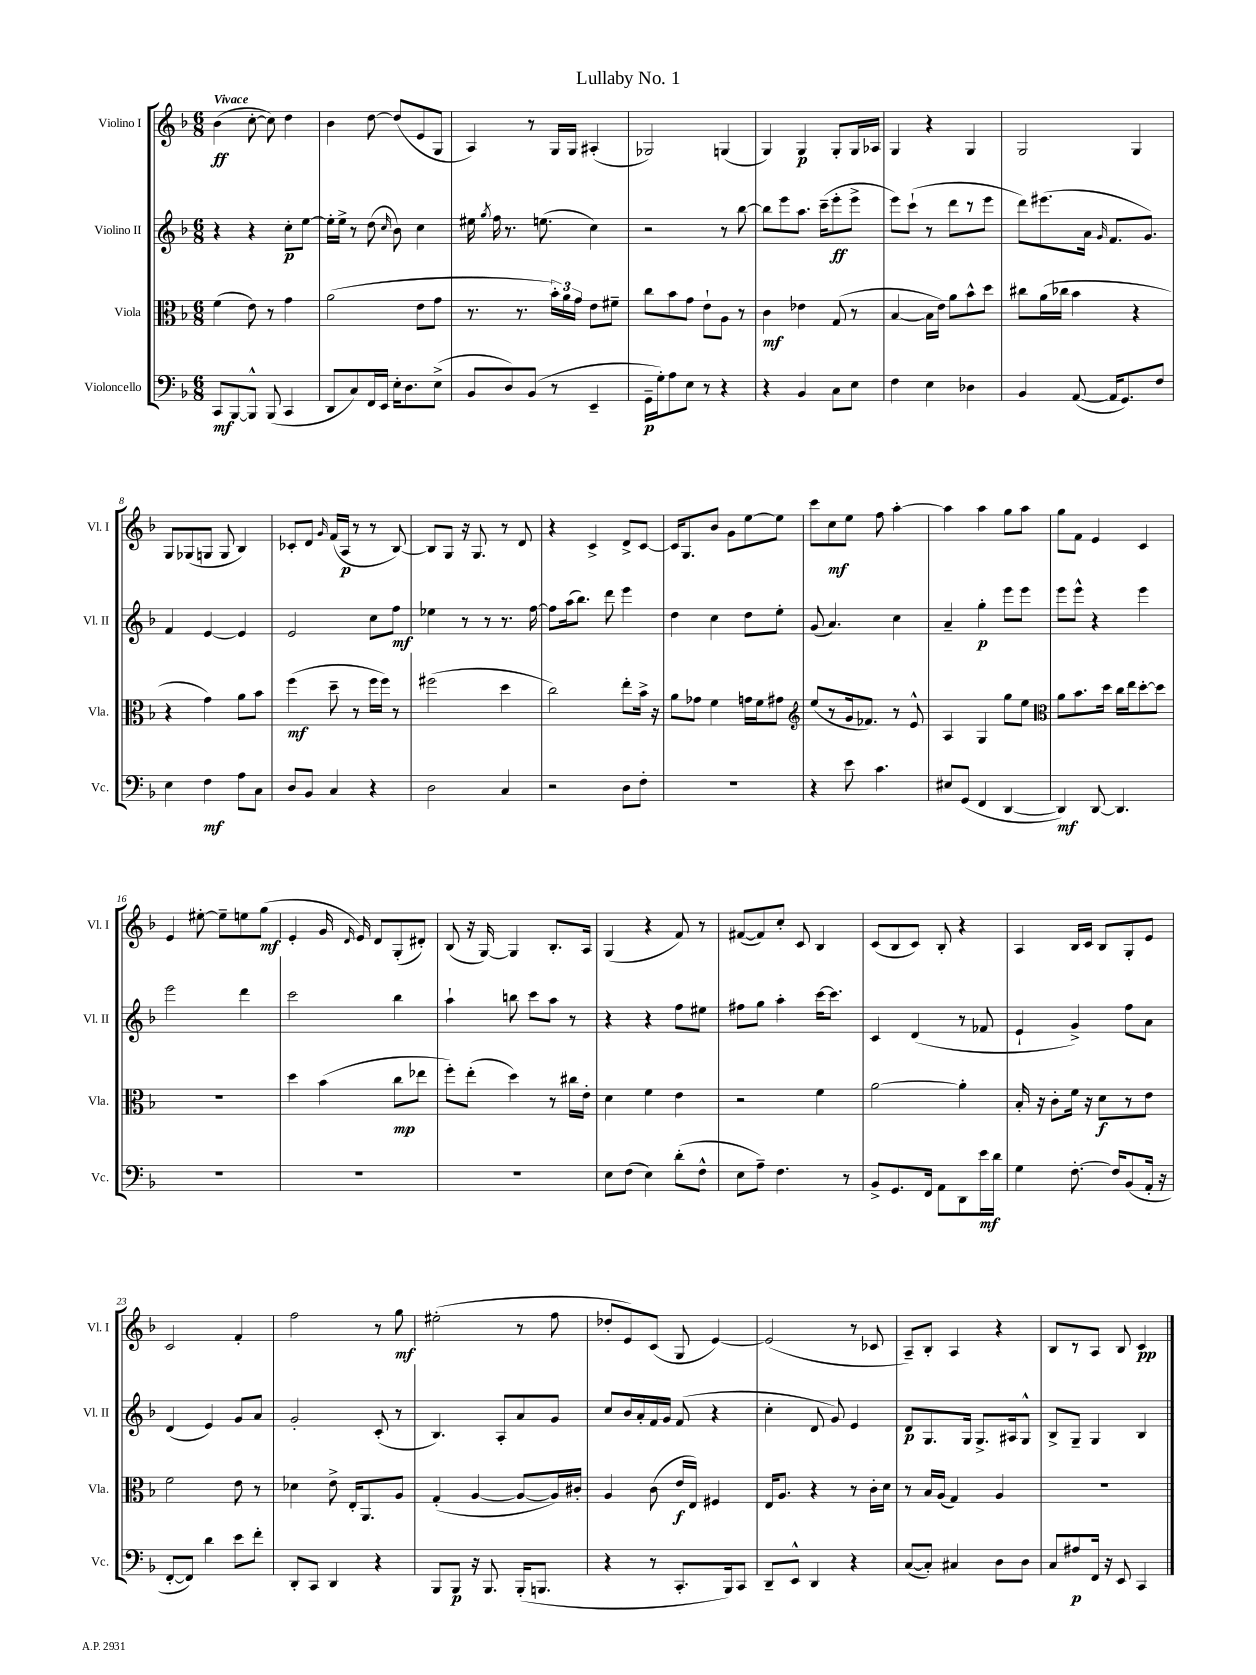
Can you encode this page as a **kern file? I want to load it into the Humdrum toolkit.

**kern	**dynam	**kern	**dynam	**kern	**dynam	**kern	**dynam
*part4	*part4	*part3	*part3	*part2	*part2	*part1	*part1
*staff4	*staff4	*staff3	*staff3	*staff2	*staff2	*staff1	*staff1
*I"Violoncello	*	*I"Viola	*	*I"Violino II	*	*I"Violino I	*
*I'Vc.	*	*I'Vla.	*	*I'Vl. II	*	*I'Vl. I	*
*clefF4	*	*clefC3	*	*clefG2	*	*clefG2	*
*k[b-]	*	*k[b-]	*	*k[b-]	*	*k[b-]	*
*M6/8	*	*M6/8	*	*M6/8	*	*M6/8	*
=1	=1	=1	=1	=1	=1	=1	=1
!	!	!	!	!	!	!LO:TX:a:B:t=Vivace	!
8CC/L	mf	(4f\	.	4r	.	(4b-\	ff
[8BBB-/	.	.	.	.	.	.	.
8BBB-^^/J]	.	8e\)	.	4r	.	[8cc'\	.
(8BBB-/	.	8r	.	.	.	8cc\])	.
4CC/	.	4g\	.	8cc'\L	p	4dd\	.
.	.	.	.	[8ee\J	.	.	.
=2	=2	=2	=2	=2	=2	=2	=2
8DD/L	.	(2a\	.	16ee'\LL]	.	4b-\	.
.	.	.	.	16ee^\JJ	.	.	.
8C/)	.	.	.	8r	.	.	.
16FF/L	.	.	.	(8dd\	.	[8dd\	.
16EE/JJ	.	.	.	.	.	.	.
.	.	.	.	16qqcc/	.	.	.
16E'\KL	.	.	.	8b-\)	.	(8dd/L]	.
8.D\	.	.	.	.	.	.	.
.	.	8e\L	.	4cc\	.	8e/	.
(8E^\J	.	8g\J	.	.	.	8G/J	.
=3	=3	=3	=3	=3	=3	=3	=3
8BB-/L	.	8.r	.	16ee#X\	.	4A/)	.
.	.	.	.	8qgg/	.	.	.
.	.	.	.	16ff\	.	.	.
8D/)	.	.	.	8.r	.	.	.
.	.	8.r	.	.	.	.	.
(8BB-/J	.	.	.	.	.	8r	.
.	.	.	.	(8.een\	.	.	.
8r	.	24b-'\LL)	.	.	.	16G/LL	.
.	.	24a\	.	.	.	.	.
.	.	.	.	.	.	16G/JJ	.
.	.	24g\JJ	.	.	.	.	.
4EE~/	.	8e\L	.	4cc\)	.	(4A#X'/	.
.	.	8f#X~\J	.	.	.	.	.
=4	=4	=4	=4	=4	=4	=4	=4
16GG~\LL	p	8cc\L	.	2r	.	2G-X/)	.
16G'\J)	.	.	.	.	.	.	.
8A\	.	8b-\	.	.	.	.	.
8E\J	.	8g\J	.	.	.	.	.
8r	.	8e`\L	.	.	.	.	.
4r	.	8A\J	.	8r	.	(4Gn/	.
.	.	8r	.	[8bb-\	.	.	.
=5	=5	=5	=5	=5	=5	=5	=5
4r	.	4c\	mf	8bb-\L]	.	4G/)	.
.	.	.	.	8eee\	.	.	.
4BB-/	.	4e-X\	.	8.aa\J	.	4G/	p
.	.	.	.	(16ccc~\KL	.	.	.
8C\L	.	(8G/	.	8eee'\	ff	8G'/L	.
8E\J	.	8r	.	8eee^\J	.	16G/L	.
.	.	.	.	.	.	16A-X/JJ	.
=6	=6	=6	=6	=6	=6	=6	=6
4F\	.	[4B-/	.	8eee\L)	.	4G/	.
.	.	.	.	(8ccc`\J	.	.	.
4E\	.	16B-\LL]	.	8r	.	4r	.
.	.	16e\JJ)	.	.	.	.	.
.	.	8a\L	.	8ddd\L	.	.	.
4D-X\	.	8b-^^\	.	8r	.	4G/	.
.	.	8dd\J	.	8eee\J	.	.	.
=7	=7	=7	=7	=7	=7	=7	=7
4BB-/	.	8cc#X\L	.	8ddd\L)	.	2G/	.
.	.	(16a\L	.	(8.eee#X\	.	.	.
.	.	16cc-X\JJ	.	.	.	.	.
([8AA/	.	4b-\	.	.	.	.	.
.	.	.	.	16a\Jk	.	.	.
.	.	.	.	16qqg/	.	.	.
16AA/KL]	.	.	.	8.f/L	.	.	.
8.GG/)	.	.	.	.	.	.	.
.	.	4r	.	.	.	4G/	.
.	.	.	.	8.g/J)	.	.	.
8F/J	.	.	.	.	.	.	.
!!LO:LB:g=z
=8	=8	=8	=8	=8	=8	=8	=8
4E\	.	4r	.	4f/	.	8G/L	.
.	.	.	.	.	.	(8G-X/	.
4F\	mf	4g\)	.	[4e/	.	8Gn/J	.
.	.	.	.	.	.	8G/	.
8A\L	.	8a\L	.	4e/]	.	4B-/)	.
8C\J	.	8b-\J	.	.	.	.	.
=9	=9	=9	=9	=9	=9	=9	=9
8D/L	.	(4ff\	mf	2e/	.	8c-X'/L	.
8BB-/J	.	.	.	.	.	8d/J	.
.	.	.	.	.	.	16qqg/	.
4C/	.	8dd~\	.	.	.	(16f/LL	.
.	.	.	.	.	.	16A/JJ	p
.	.	8r	.	.	.	8r	.
4r	.	16ff\LL	.	8cc\L	.	8r	.
.	.	16ff\JJ)	.	.	.	.	.
.	.	8r	.	8ff\J	mf	[8B-/)	.
=10	=10	=10	=10	=10	=10	=10	=10
2D\	.	(2ff#X\	.	4ee-X\	.	8B-/L]	.
.	.	.	.	.	.	8G/J	.
.	.	.	.	8r	.	16r	.
.	.	.	.	.	.	8.G/	.
.	.	.	.	8r	.	.	.
4C/	.	4dd\	.	8.r	.	8r	.
.	.	.	.	.	.	8d/	.
.	.	.	.	[16ff\	.	.	.
=11	=11	=11	=11	=11	=11	=11	=11
2r	.	2cc\)	.	8ff\L]	.	4r	.
.	.	.	.	(16aa\k	.	.	.
.	.	.	.	8.bb-\J)	.	.	.
.	.	.	.	.	.	4c^/	.
.	.	.	.	8ddd\	.	.	.
8D\L	.	8ee'\L	.	4eee\	.	8d^/L	.
8F'\J	.	16b-^\Jk	.	.	.	[8c/J	.
.	.	16r	.	.	.	.	.
=12	=12	=12	=12	=12	=12	=12	=12
2.r	.	8a\L	.	4dd\	.	16c/KL]	.
.	.	.	.	.	.	8.G/	.
.	.	8g-X\J	.	.	.	.	.
.	.	4f\	.	4cc\	.	8b-/J	.
.	.	.	.	.	.	8g\L	.
.	.	16gn\LL	.	8dd\L	.	[8ee\	.
.	.	16f\J	.	.	.	.	.
.	.	8g#X\J	.	8ee'\J	.	8ee\J]	.
=13	=13	=13	=13	=13	=13	=13	=13
*	*	*clefG2	*	*	*	*	*
4r	.	(8ee/L	.	(8g/	.	8ccc\L	.
.	.	8r	.	4.a/)	.	8cc\	mf
8e\	.	16g/k	.	.	.	8ee\J	.
.	.	8.f-X/J)	.	.	.	.	.
4.c\	.	.	.	.	.	8ff\	.
.	.	8r	.	4cc\	.	[4aa'\	.
.	.	8e^^/	.	.	.	.	.
=14	=14	=14	=14	=14	=14	=14	=14
8E#X/L	.	4A/	.	4a~/	.	4aa\]	.
(8GG/J	.	.	.	.	.	.	.
4FF/	.	4G/	.	4gg'\	p	4aa\	.
[4DD/	.	8gg\L	.	8eee\L	.	8gg\L	.
.	.	8ee\J	.	8eee\J	.	8aa\J	.
=15	=15	=15	=15	=15	=15	=15	=15
*	*	*clefC3	*	*	*	*	*
4DD/])	mf	8a\L	.	8eee\L	.	8gg\L	.
.	.	8.b-\	.	8eee^^\J	.	8f\J	.
[8DD/	.	.	.	4r	.	4e/	.
.	.	16dd\Jk	.	.	.	.	.
4.DD/]	.	16cc\LL	.	.	.	.	.
.	.	16ee\J	.	.	.	.	.
.	.	[8dd'\	.	4eee\	.	4c/	.
.	.	8dd\J]	.	.	.	.	.
!!LO:LB:g=z
=16	=16	=16	=16	=16	=16	=16	=16
2.r	.	2.r	.	2eee\	.	4e/	.
.	.	.	.	.	.	[8ee#X'\	.
.	.	.	.	.	.	8ee#~\L]	.
.	.	.	.	4ddd\	.	8een\	.
.	.	.	.	.	.	(8gg\J	mf
=17	=17	=17	=17	=17	=17	=17	=17
2.r	.	4dd\	.	2ccc\	.	4e'/	.
.	.	(4b-\	.	.	.	16g/	.
.	.	.	.	.	.	16qqd/	.
.	.	.	.	.	.	16e/)	.
.	.	.	.	.	.	8d/L	.
.	.	8cc\L	mp	4bb-\	.	(8G'/	.
.	.	8ee-X\J	.	.	.	8d#X'/J)	.
=18	=18	=18	=18	=18	=18	=18	=18
2.r	.	8ff'\L)	.	4aa`\	.	(8B-/	.
.	.	(8ee'\J	.	.	.	16r	.
.	.	.	.	.	.	[16G/)	.
.	.	4dd\)	.	8bbn\	.	4G/]	.
.	.	.	.	8ccc\L	.	.	.
.	.	8r	.	8aa\J	.	8.B-'/L	.
.	.	16cc#X\LL	.	8r	.	.	.
.	.	16e'\JJ	.	.	.	16A/Jk	.
=19	=19	=19	=19	=19	=19	=19	=19
8E\L	.	4d\	.	4r	.	(4G/	.
(8F\J	.	.	.	.	.	.	.
4E\)	.	4f\	.	4r	.	4r	.
(8d'\L	.	4e\	.	8ff\L	.	8f/)	.
8F^^\J	.	.	.	8ee#X\J	.	8r	.
=20	=20	=20	=20	=20	=20	=20	=20
8E\L	.	2r	.	8ff#X\L	.	([8f#X/L	.
8A~\J)	.	.	.	8gg\J	.	8f#/])	.
4.F\	.	.	.	4aa'\	.	8cc'/J	.
.	.	.	.	.	.	8c/	.
.	.	4f\	.	[16ccc\KL	.	4B-/	.
.	.	.	.	8.ccc\J]	.	.	.
8r	.	.	.	.	.	.	.
=21	=21	=21	=21	=21	=21	=21	=21
8BB-^/L	.	[2a\	.	4c/	.	(8c/L	.
8.GG/	.	.	.	.	.	8B-/	.
.	.	.	.	(4d/	.	8c/J)	.
16FF/Jk	.	.	.	.	.	.	.
8AA\L	.	.	.	.	.	8B-'/	.
8DD\	.	4a'\]	.	8r	.	4r	.
16e\L	mf	.	.	8f-X/	.	.	.
16d\JJ	.	.	.	.	.	.	.
=22	=22	=22	=22	=22	=22	=22	=22
4G\	.	16B-'/	.	4e`/	.	4A/	.
.	.	16r	.	.	.	.	.
.	.	8c'\L	.	.	.	.	.
[8.F'\	.	16f\Jk	.	4g^/)	.	16B-/LL	.
.	.	16r	.	.	.	16c/JJ	.
.	.	8d\L	f	.	.	8B-/L	.
16F/KL]	.	.	.	.	.	.	.
(8BB-/	.	8r	.	8ff\L	.	8G'/	.
16AA'/Jk	.	8e\J	.	8a\J	.	8e/J	.
16r	.	.	.	.	.	.	.
!!LO:LB:g=z
=23	=23	=23	=23	=23	=23	=23	=23
[8FF'/L	.	2f\	.	(4d/	.	2c/	.
8FF/J])	.	.	.	.	.	.	.
4d\	.	.	.	4e/)	.	.	.
8e\L	.	8e\	.	8g/L	.	4f'/	.
8f'\J	.	8r	.	8a/J	.	.	.
=24	=24	=24	=24	=24	=24	=24	=24
8DD'/L	.	4d-X\	.	2g'/	.	2ff\	.
8CC/J	.	.	.	.	.	.	.
4DD/	.	8e^\	.	.	.	.	.
.	.	16E'/KL	.	.	.	.	.
.	.	8.AA/	.	.	.	.	.
4r	.	.	.	(8c'/	.	8r	.
.	.	8A/J	.	8r	.	8gg\	mf
=25	=25	=25	=25	=25	=25	=25	=25
8BBB-/L	.	(4G'/	.	4.B-/)	.	(2ee#X'\	.
8BBB-/J	p	.	.	.	.	.	.
16r	.	[4A/	.	.	.	.	.
8.BBB-/	.	.	.	.	.	.	.
.	.	.	.	8A'/L	.	.	.
(16BBB-'/KL	.	8A/L_	.	8a/	.	8r	.
8.BBBn/J	.	.	.	.	.	.	.
.	.	16A/L])	.	8g/J	.	8ff\	.
.	.	16c#X'/JJ	.	.	.	.	.
=26	=26	=26	=26	=26	=26	=26	=26
4r	.	4A/	.	8cc/L	.	8dd-X'/L	.
.	.	.	.	16b-/L	.	8e/)	.
.	.	.	.	16a'/	.	.	.
8r	.	(8c\	.	16f/	.	(8c/J	.
.	.	.	.	16g/JJ	.	.	.
8.CC'/L	.	16e/LL	f	(8f/	.	8G/	.
.	.	16E/JJ)	.	.	.	.	.
.	.	4F#X/	.	4r	.	[4e/)	.
16BBB-/k)	.	.	.	.	.	.	.
8CC/J	.	.	.	.	.	.	.
=27	=27	=27	=27	=27	=27	=27	=27
8DD~/L	.	16E/KL	.	4cc'\	.	(2e/]	.
.	.	8.A/J	.	.	.	.	.
8EE^^/J	.	.	.	.	.	.	.
4DD/	.	4r	.	8d/	.	.	.
.	.	.	.	8g/)	.	.	.
4r	.	8r	.	4e/	.	8r	.
.	.	16c'\LL	.	.	.	8c-X/	.
.	.	16d\JJ	.	.	.	.	.
=28	=28	=28	=28	=28	=28	=28	=28
([8C/L	.	8r	.	8d/L	p	8A~/L)	.
8C'/J])	.	16B-/LL	.	8.G/	.	8B-'/J	.
.	.	(16A/JJ	.	.	.	.	.
4C#X/	.	4G/)	.	.	.	4A/	.
.	.	.	.	16G/Jk	.	.	.
.	.	.	.	8.G^/L	.	.	.
8D\L	.	4A/	.	.	.	4r	.
.	.	.	.	16A#X/k	.	.	.
8D\J	.	.	.	8G^^/J	.	.	.
=29	=29	=29	=29	=29	=29	=29	=29
8C/L	.	2.r	.	8B-^/L	.	8B-/L	.
8A#X/	p	.	.	8G~/J	.	8r	.
16FF/Jk	.	.	.	4G/	.	8A/J	.
16r	.	.	.	.	.	.	.
8EE/	.	.	.	.	.	8B-/	.
4CC/	.	.	.	4B-/	.	4c/	pp
==	==	==	==	==	==	==	==
*-	*-	*-	*-	*-	*-	*-	*-
